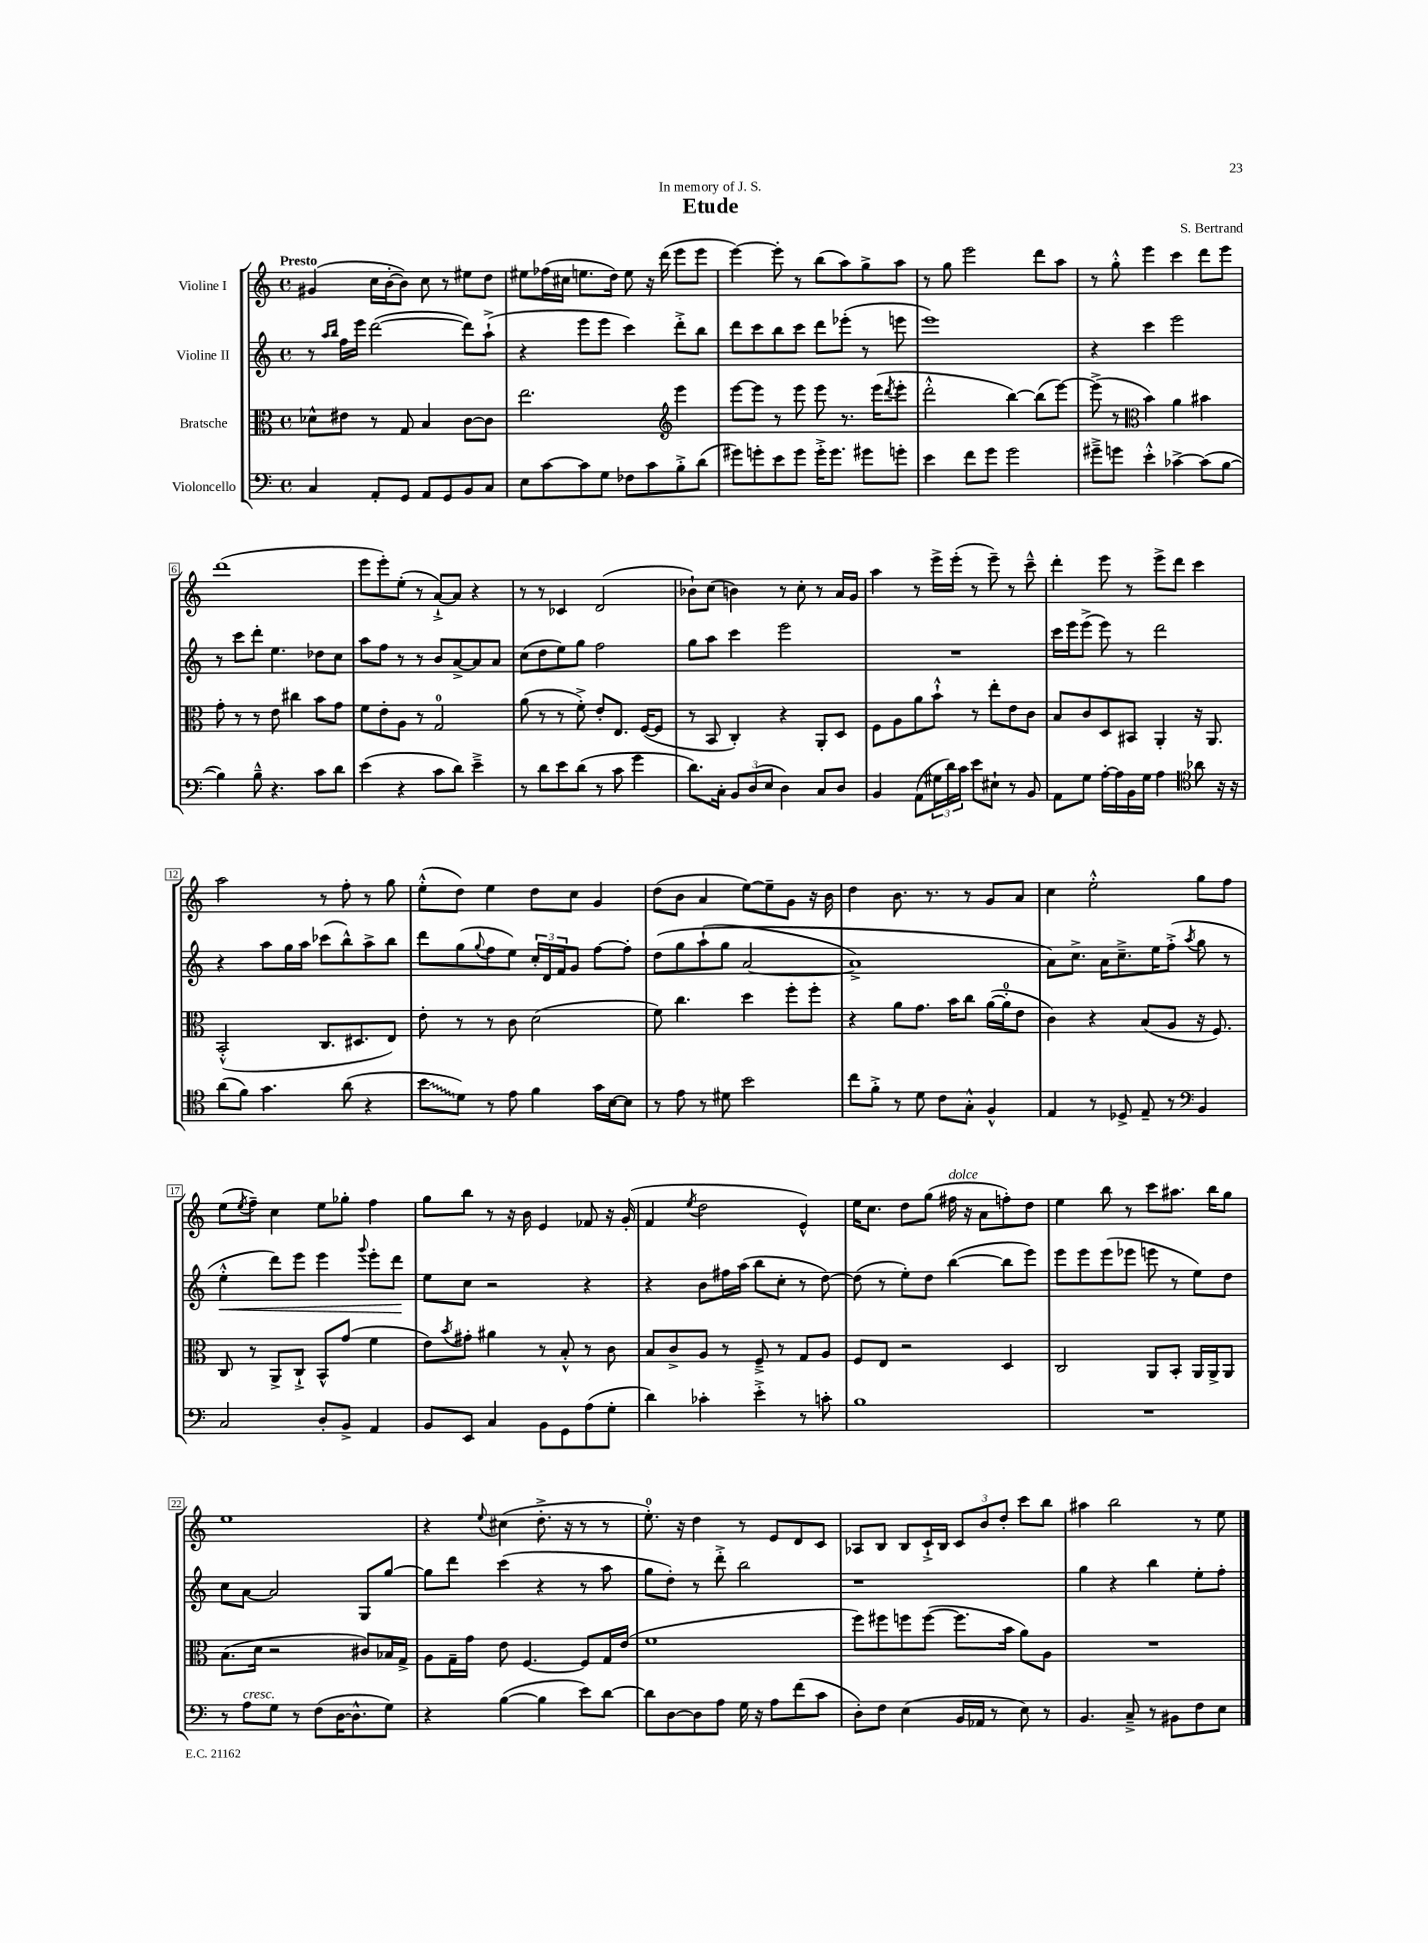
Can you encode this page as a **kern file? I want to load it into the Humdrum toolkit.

**kern	**kern	**kern	**kern
*staff4	*staff3	*staff2	*staff1
*clefF4	*clefC3	*clefG2	*clefG2
*k[]	*k[]	*k[]	*k[]
*M4/4	*M4/4	*M4/4	*M4/4
*met(c)	*met(c)	*met(c)	*met(c)
4C/	8d-^^\L	8r	(4g#/
.	.	16qqaa/LL	.
.	.	16qqbb/JJ	.
.	8e#\J	16ff\LL	.
.	.	16eee\JJ	.
8AA'/L	8r	([2ddd\	16cc\LL
.	.	.	[16b'\J
8GG/J	8G/	.	8b\]J)
8AA/L	4B/	.	8cc\
8GG/	.	.	8r
8BB/	[8c\L	8ddd\]L)	8ee#\L
8C/J	8c\]J	(8aa`^\J	8dd\J
=	=	=	=
8E\L	2.ee\	4r	8ee#\L
[8c\	.	.	(16ff-\L
.	.	.	16cc#\JJ
8c\]	.	8eee\L	8.ee\L
8G\J	.	8eee\J	.
.	.	.	16dd\Jk)
8F-\L	.	4ccc\)	8ee\
8c\	.	.	16r
.	.	.	(16ddd\
*	*clefG2	*	*
8B'^\	4eee\	8ddd'^\L	8eee\L
(8d\J	.	8bb\J	8eee\J
=	=	=	=
8g#\L)	[8eee\L	8ddd\L	[4eee\)
8g'\	8eee\]J	8ccc\	.
8e\	8r	8bb\	8eee'\]
8g\J	8eee\	8ccc\J	8r
16g'^\LK	8eee\	8ddd\L	(8bb\L
8.g\J	.	.	.
.	8.r	(8eee-'\J	8aa\)
8g#\L	.	8r	8gg^\
.	(16eee\LK	.	.
.	8qddd/	.	.
8g'\J	8eee'\J	8eee\	8aa\J
=	=	=	=
4e\	2ddd'^^\	1eee)	8r
.	.	.	8gg\
8f\L	.	.	2eee\
8g\J	.	.	.
2g\	[4bb\)	.	.
.	(8bb\]L	.	8ddd\L
.	[8eee\J)	.	8aa\J
=	=	=	=
8g#~^\L	(8eee^\]	4r	8r
8g\J	8r	.	8gg'^^\
*	*clefC3	*	*
4e'^^\	4b\)	4ccc\	4eee\
[4c-^\	4a\	2eee\	4ccc\
(8c-\]L	4b#\	.	8ddd\L
[8B\J	.	.	8eee\J
=	=	=	=
4B\])	8g'\	8r	(1ddd
.	8r	8ccc\L	.
8B~^^\	8r	8ddd'\J	.
4.r	8e\	4.ee\	.
.	4cc#\	.	.
8c\L	8b\L	8dd-\L	.
8d\J	8g\J	8cc\J	.
=	=	=	=
(4e\	8f\L	8aa\L	8eee\L
.	8e'\	8ff\J	8eee'\)
4r	8A\J	8r	(8ee'\J
.	8r	8r	8r
8c\L	2G/	8b/L	[8a`^/L)
8d\J)	.	[8a^/	8a/]J
4e~^\	.	8a/]	4r
.	.	8a/J	.
=	=	=	=
8r	(8a\	(8cc\L	8r
8d\L	8r	8dd\	8r
8e\	8r	8ee\)	4c-/
(8d\J	8f'^\)	8gg\J	.
8r	8e'/L	2ff\	(2d/
8c\	8.E/J	.	.
4g\	.	.	.
.	([16F/LK	.	.
.	8F/]J	.	.
=	=	=	=
8.d\L)	8r	8gg\L	8b-`\L)
.	8BB/	8aa\J	(8cc\J
16C'\Jk	.	.	.
12BB/L	4C'/)	4ccc\	4b\)
(12D/	.	.	.
12E/J	.	.	.
4D\)	4r	2eee\	8r
.	.	.	8cc'\
8C/L	8AA'/L	.	8r
8D/J	8D/J	.	16a/LL
.	.	.	16g/JJ
=	=	=	=
4BB/	8F\L	1r	4aa\
.	8A\	.	.
(8AA\L	8a\	.	8r
24G#\L	8b`^^\J	.	16eee^\LL
24d\)	.	.	.
.	.	.	(16eee'\JJ
24c\JJ	.	.	.
8e\L	8r	.	8r
8E#`\J	8ee'\L	.	8eee~\)
8r	8e\	.	8r
8BB/	8c\J	.	8ccc~^^\
=	=	=	=
8AA\L	8B/L	16ccc\LL	4ddd'\
.	.	16eee\J	.
8G\J	8c/	(8eee^\J	.
[16A'\LL	8D/	8eee\)	8eee\
16A\]	.	.	.
16BB\	8BB#/J	8r	8r
16G\JJ	.	.	.
4A\	4AA'/	2ddd\	8eee^\L
.	.	.	8ddd\J
*clefC4	*	*	*
8a-\	16r	.	4ccc\
.	8.AA/	.	.
16r	.	.	.
16r	.	.	.
=	=	=	=
(8a\L	(2BB'^^/	4r	2aa\
8f\J)	.	.	.
4.g\	.	8aa\L	.
.	.	16gg\L	.
.	.	16aa\JJ	.
.	8.C/L	(8ccc-\L	8r
(8a\	.	8bb^^\)	8ff'\
.	8.D#/	.	.
4r	.	8aa^\	8r
.	8E/J)	8bb\J	8gg\
=	=	=	=
8b\L	8e'\	8ddd\L	(8ee'^^\L
8d\J)	8r	(8gg\	8dd\J)
.	.	8qqgg/	.
8r	8r	8ff\	4ee\
8e\	8c\	8ee\J)	.
4f\	(2d\	24cc'/LL	8dd\L
.	.	24d/	.
.	.	24f/J	.
.	.	8g/J	8cc\J
16g\LL	.	[8ff\L	4g/
[16B\J	.	.	.
8B\]J	.	8ff'\]J	.
=	=	=	=
8r	8f\)	&(8dd\L	(8dd\L
8e\	4.cc\	8gg\	8b\J
8r	.	(8aa`\	4a/
8d#\	.	8gg\J	.
2b\	4dd\	[2a/	[8ee\L)
.	.	.	8ee~\]
.	8ff'\L	.	8g\J
.	8ff'\J	.	16r
.	.	.	16b\
=	=	=	=
8cc\L	4r	1a^])	4dd\
8f'^\J	.	.	.
8r	8a\L	.	8.b\
8d\	8.g\J	.	.
.	.	.	8.r
8c\L	.	.	.
.	16b\LK	.	.
8G'^^\J	8cc\J	.	8r
4F^^/	([16a\LL	.	8g/L
.	16a'\]J	.	.
.	8e\J	.	8a/J
=	=	=	=
4E/	4c\)	8a\L&)	4cc\
.	.	8.cc^\J	.
8r	4r	.	2ee'^^\
.	.	16a\LK	.
8D-^/	.	8.cc~^\	.
8E~/	(8B/L	.	.
.	.	16ee\K	.
8r	8A/J	(8ff'^\J	.
*clefF4	*	*	*
.	.	8qaa/	.
4BB/	16r	8gg\	8gg\L
.	8.F/)	.	.
.	.	8r	8ff\J
=	=	=	=
2C/	8C/	4ee'^^\	(8ee\L
.	.	.	8qee/
.	8r	.	8ff~\J)
.	8AA^/L	8ddd\L)	4cc\
.	8C`^/J	8eee\J	.
8D'/L	8BB^^/L	4eee\	8ee\L
8BB^/J	(8g/J	.	8gg-'\J
.	.	8qqggg/	.
4AA/	4f\	8eee'\L	4ff\
.	.	8ddd\J	.
=	=	=	=
8BB/L	8e\L)	8ee\L	8gg\L
.	8qb/	.	.
8EE/J	8g#'\J	8cc\J	8bb\J
4C/	4a#\	2r	8r
.	.	.	16r
.	.	.	16b\
8BB\L	8r	.	4e/
8GG\	8B'^^/	.	.
(8A\	8r	4r	8f-/
8G'\J	8c\	.	16r
.	.	.	(16g'/
=	=	=	=
4d\)	8B/L	4r	4f/
.	8c^/	.	.
.	.	.	8qee/
4c-'\	8A/J	8b\L	2dd\
.	8r	16ff#\L	.
.	.	(16aa\JJ	.
4e'^\	8F~^/	8bb\L	.
.	8r	8cc'\J	.
8r	8G/L	8r	4e^^/)
8c'\	8A/J	[8dd\)	.
=	=	=	=
1B	8F/L	(8dd\]	16ee\LK
.	.	.	8.cc\J
.	8E/J	8r	.
.	2r	8ee'\L)	8dd\L
.	.	8dd\J	(8gg\J
.	.	([4bb\	16ff#\
.	.	.	16r
.	.	.	8a\L
.	4D/	8bb\]L	8ff'\)
.	.	8eee\J)	8dd\J
=	=	=	=
1r	2C/	8eee\L	4ee\
.	.	8eee\	.
.	.	(8eee\	8bb\
.	.	8eee-\J	8r
.	8AA/L	8eee\	8ccc\L
.	8BB'/J	8r	8.aa#\J
.	16AA/LL	8ee\L)	.
.	16AA^/J	.	16bb\LK
.	8AA/J	8dd\J	8gg\J
=	=	=	=
8r	(8.B\L	8cc\L	1ee
8A\L	.	[8a\J	.
.	16d\Jk	.	.
8G\J	2r	2a/]	.
8r	.	.	.
(8F\L	.	.	.
[16D\K	.	.	.
8.D^^\]	.	.	.
.	8c#/L)	8G/L	.
8G\J)	16B-/L	[8gg/J	.
.	16G^/JJ	.	.
=	=	=	=
4r	8A\L	8gg\]L	4r
.	16G~\L	8ddd\J	.
.	16g\JJ	.	.
.	.	.	8qqee/
([4B\	8e\	(4ccc\	(4cc#\
.	[4.F/	.	.
4B\]	.	4r	8.dd'^\
.	.	.	16r
8e\L)	8F/]L	8r	8r
[8d\J	16G/L	8aa\	8r
.	(16e/JJ	.	.
=	=	=	=
8d\]L	1f	8gg\L	8.ee'\)
[8D\	.	8dd'\J)	.
.	.	.	16r
8D\]	.	8r	4dd\
8A\J	.	8ddd'^\	.
16G\	.	2bb\	8r
16r	.	.	.
8A\L	.	.	8e/L
(8f\	.	.	8d/
8c\J	.	.	8c/J
=	=	=	=
8D'\L)	8ff\L)	1r	8A-/L
8F\J	8ff#\	.	8B/J
(4E\	8ff\	.	8B/L
.	([8ff\J	.	16c`^/L
.	.	.	16B/JJ
16BB/LL	8.ff\]L	.	12c/L
16AA-/JJ	.	.	.
.	.	.	12b/
8r	.	.	.
.	.	.	12dd'/J
.	16b\Jk	.	.
8E\)	8a\L)	.	8ccc\L
8r	8A\J	.	8bb\J
=	=	=	=
4.BB/	1r	4gg\	4aa#\
.	.	4r	2bb\
8C~^/	.	.	.
8r	.	4bb\	.
8BB#\L	.	.	.
8F\	.	8ee'\L	8r
8E\J	.	8ff'\J	8ee\
==	==	==	==
*-	*-	*-	*-
